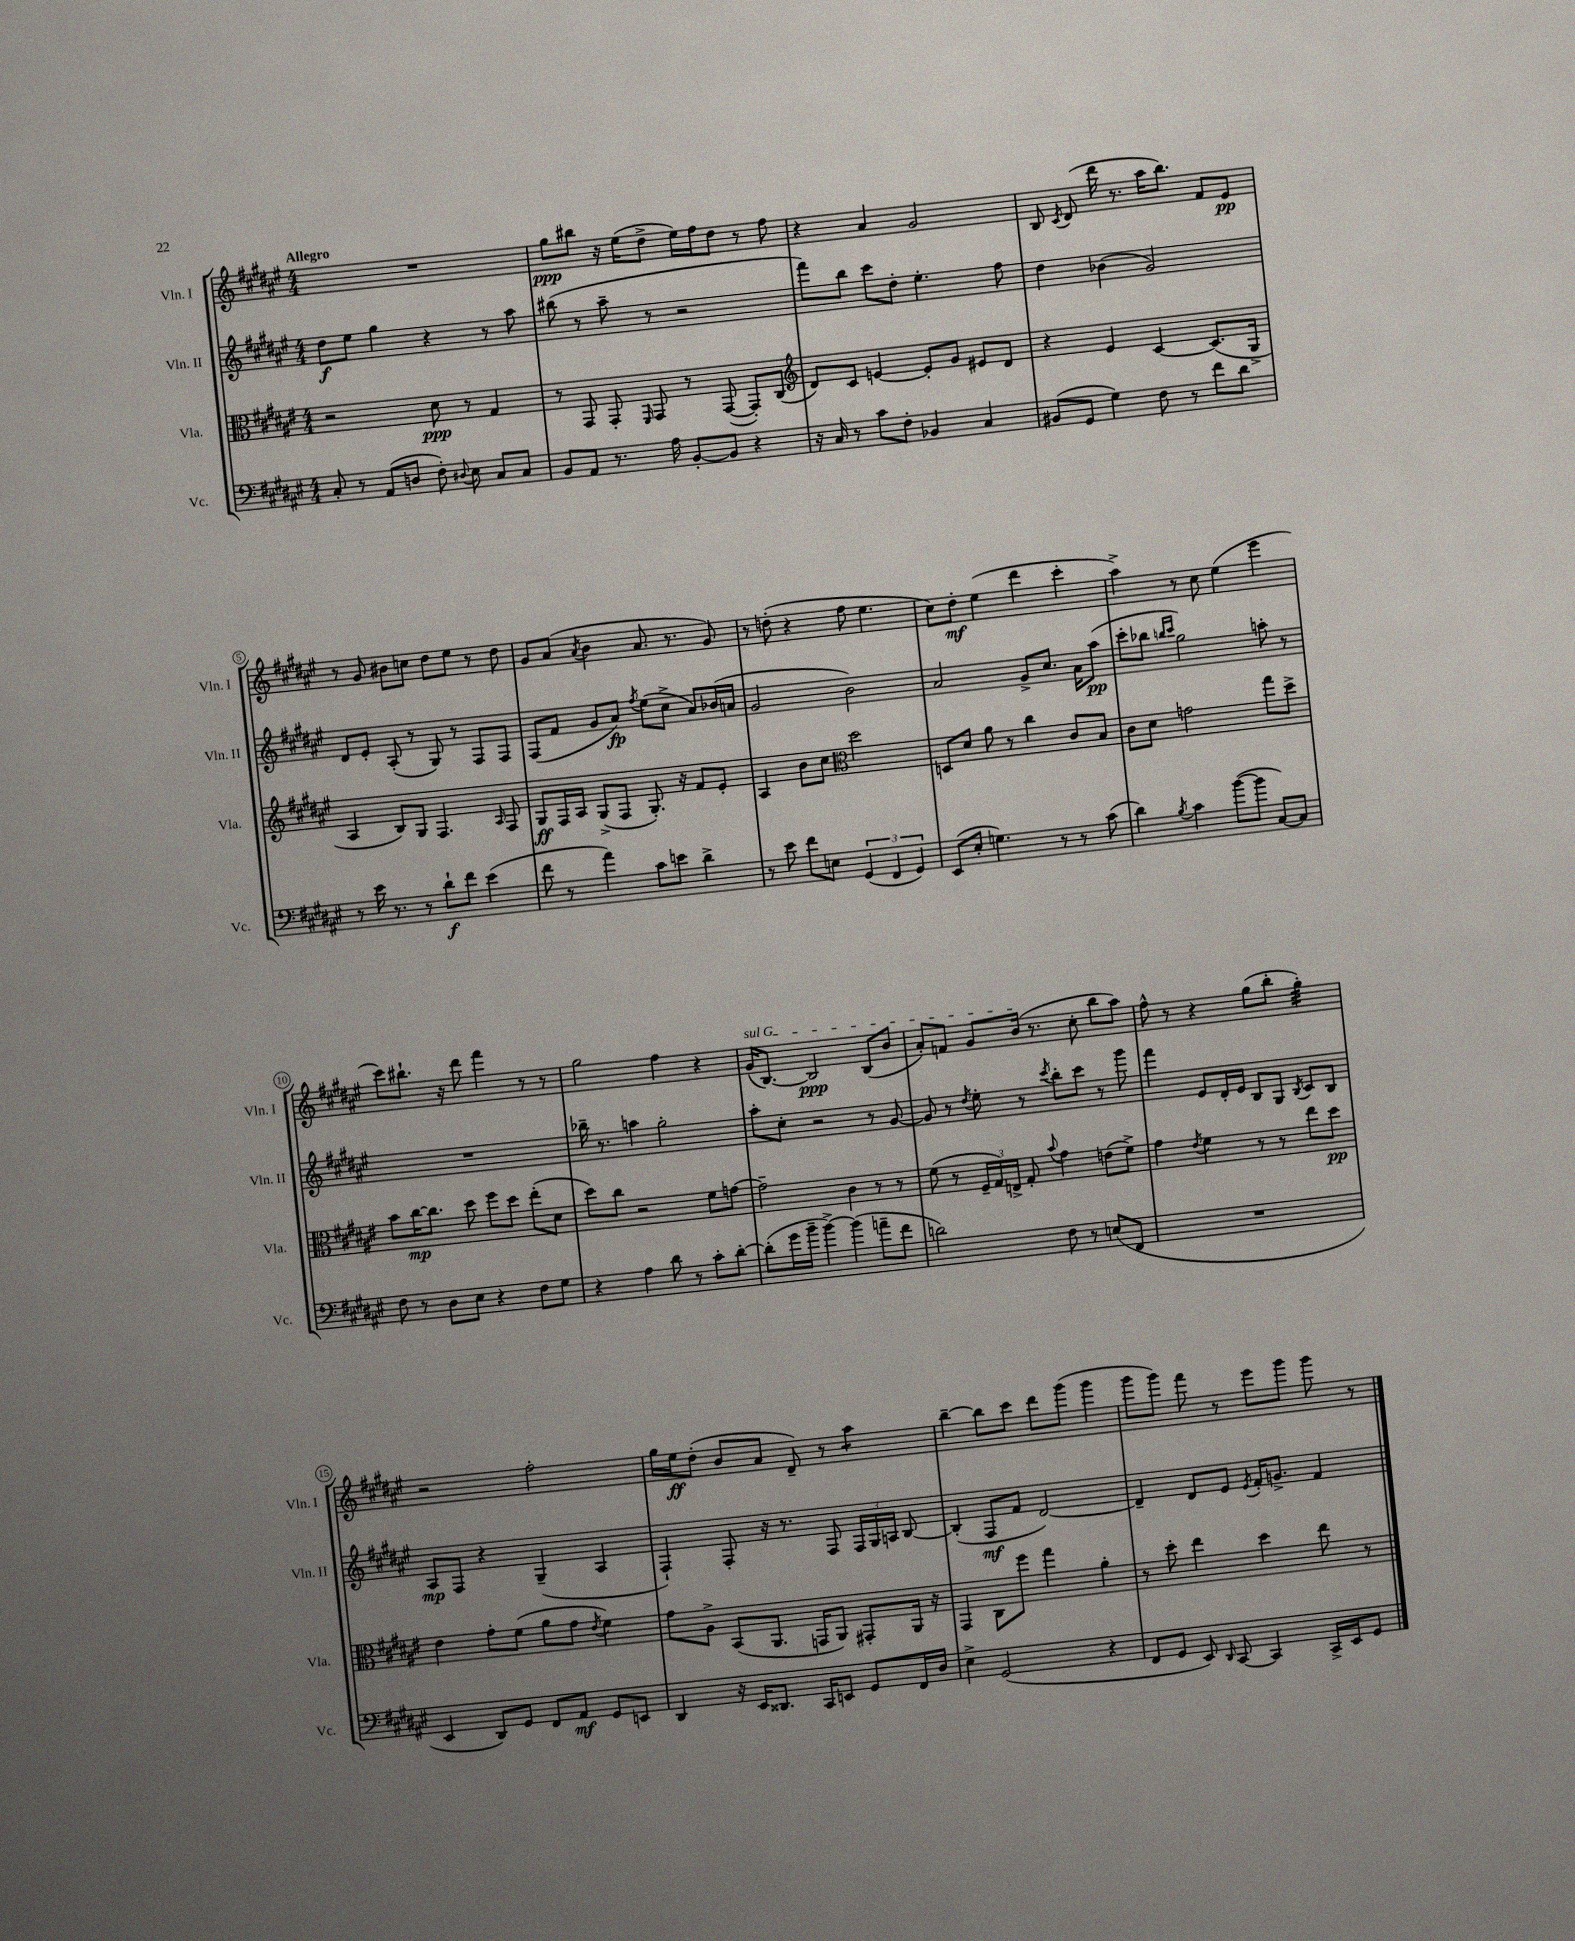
<<
\new StaffGroup <<
\new Staff = "s0" \with { instrumentName = "Vln. I" shortInstrumentName = "Vln. I" } {
    \clef treble \key fis \major \numericTimeSignature \time 4/4 \tempo "Allegro"
    \autoBeamOff R1 |
    gis''8[\ppp bis''8] r16 eis''16[( dis''8]-> eis''16[) fis''16 dis''8] r8 fis''8 |
    r4 ais'4 gis'2 |
    b8 \acciaccatura { cis'8 } dis'8( dis'''16 r8. ais''16[ b''8.]) fis'8[ eis'8]\pp |
    r8 gis'8 bis'8[ c''8] dis''8[ eis''8] r8 dis''8 |
    gis'8[ ais'8]( \acciaccatura { ais'8 } b'4 ais'8. r8. gis'8) |
    r8 d''8-.( r4 fis''8 eis''4. |
    cis''8[) dis''8]-.\mf eis''4( dis'''4 cis'''4-. |
    ais''4->) r8 cis''8 eis''4( eis'''4 |
    cis'''8[) bis''8.]-! r16 dis'''8 fis'''4 r8 r8 |
    gis''2 fis''4 r4 |
    \once \override TextSpanner.bound-details.left.text = \markup { \italic "sul G" } gis'16[\startTextSpan( b8.]~) b2\ppp b8[( b'8] |
    ais'8[-.) f'8] gis'8[ b'16]\stopTextSpan( r8. cis''8-. b''8[ ais''8]) |
    fis''8-^ r8 r4 gis''8[( b''8]-. gis''4:32-.) |
    r2 fis''2-. |
    gis''16[ eis''16\ff dis''8]-.( b'8[ ais'8] dis'8--) r8 ais''4:8 |
    b''4~-- b''8[ cis'''8] dis'''8[ gis'''8]( gis'''4 |
    gis'''8[ gis'''8]) fis'''8 r8 eis'''8[ gis'''8] gis'''8 r8 \bar "|." |
}
\new Staff = "s1" \with { instrumentName = "Vln. II" shortInstrumentName = "Vln. II" } {
    \clef treble \key fis \major \numericTimeSignature \time 4/4
    \autoBeamOff dis''8[\f eis''8] gis''4 r4 r8 ais''8 |
    bis''8( r8 ais''8-- r8 r2 |
    fis'''8[) b''8] cis'''8[ dis''8]-. eis''4.-. fis''8 |
    dis''4 bes'4( gis'2) |
    dis'8[ eis'8]-. ais8-.( r8 gis8) r8 fis8[ fis8] |
    fis8[( fis'8] gis'8[ ais'8]\fp) \acciaccatura { fis''8 } eis''8[( cis''8]-> ais'8[) bes'16( a'16] |
    gis'2 b'2) |
    ais'2 gis'8[-> cis''8.] ais'16[ ais''8]\pp( |
    cis'''8[-. bes''8] \grace { b''16[ cis'''16] } gis''2) a''8-. r8 |
    R1 |
    bes''16-- r8. a''4 gis''2-. |
    ais''8[-. cis''8]-. r2 r8 gis'8~ |
    gis'8 r8 \acciaccatura { dis''8 } eis''8-. r8 \acciaccatura { cis'''8 } b''8[-. cis'''8] r8 gis'''8 |
    fis'''4 eis'8[ dis'16-. eis'16] b8[ gis8] \acciaccatura { b8 } cis'8[ b8] |
    ais8[\mp fis8] r4 gis4--( ais4 |
    fis4-!) fis8-. r16 r8. fis8 \tuplet 3/2 { fis16[ gis16 a16] } b8~ |
    b4-.( fis8[\mf fis'8] dis'2~) |
    dis'4-- dis'8[ eis'8] \acciaccatura { eis'8 } fis'16[-. g'8.]-> fis'4 \bar "|." |
}
\new Staff = "s2" \with { instrumentName = "Vla." shortInstrumentName = "Vla." } {
    \clef alto \key fis \major \numericTimeSignature \time 4/4
    \autoBeamOff r2 dis'8\ppp r8 gis4 |
    r8 gis,8 gis,8-. \grace { fis,16 } gis,8 r8 gis,8~( gis,8[-.) cis8]( |
    \clef treble dis'8[) cis'8] e'4~ e'8[-. gis'8] eis'8[ dis'8] |
    r4 eis'4 cis'4~ cis'8.[( gis16]-> |
    ais4 b8[) gis8] fis4. \grace { ais16 } fis8 |
    gis8[\ff fis16 ais16] gis8[->( fis8] gis8.-.) r16 fis'8[ eis'8]-. |
    ais4 b'8[ cis''8] \clef alto dis''2 |
    d8[ dis'8] ais'8 r8 cis''4 cis'8[ b8] |
    cis'8[ dis'8] g'2 gis''8[ dis''8]-> |
    b'8[ cis''16~\mp cis''8.] dis''8 fis''8[ dis''8] eis''8[-.( dis'8] |
    dis''8[) cis''8] r2 fis'8[ g'8]~ |
    g'2-- cis'4 r8 r8 |
    fis'8( r8 \tuplet 3/2 { fis16[-- gis16) e16]-> } gis8-. \appoggiatura { b'8 } gis'4 e'8[( fis'8]->) |
    gis'4 \acciaccatura { eis'8 } fis'4 r8 r8 eis''8[ dis''8]\pp |
    eis'4 gis'8[-. fis'8]( ais'8[ gis'8] \acciaccatura { eis'8 } fis'4) |
    gis'8[ ais8]-> b,8[( ais,8.] g,16[ ais,8]) gis,8[-. ais,16] r16 |
    gis,4 cis8[ fis''8] gis''4 ais'4-. |
    r8 dis''8-. eis''4 dis''4 eis''8 r8 \bar "|." |
}
\new Staff = "s3" \with { instrumentName = "Vc." shortInstrumentName = "Vc." } {
    \clef bass \key fis \major \numericTimeSignature \time 4/4
    \autoBeamOff cis8-. r8 ais,8[( d8] fis8-.) \appoggiatura { dis8 } eis8 cis8[ cis8] |
    b,8[ ais,8] r8. ais16 b,8[~-. b,8] r4 |
    r16 cis16 r8 cis'8[ fis8]-. bes,4 cis4 |
    bis,8[( gis,8] gis4) fis8 r8 fis'8[ dis'8] |
    r8 eis'16 r8. r8 dis'8[-!\f fis'8] eis'4( |
    fis'8 r8 ais'4) cis'8[ e'8] dis'4-> |
    r8 eis'8 fis'8[ e8] \tuplet 3/2 { gis,4( fis,4 gis,4) } |
    eis,8[( eis8]-. g4.) r8 r8 cis'8( |
    dis'4) \acciaccatura { b8 } cis'4 b'8[~( b'8] cis8[~) cis8] |
    fis8 r8 dis8[ eis8] r4 fis8[ gis8] |
    r4 ais4 dis'8 r8 cis'8[-. dis'8]~-. |
    dis'8[-.( gis'16 b'16]-- b'4~->) b'4( a'8[-- fis'8] |
    d'2) fis8 r8 e8[( fis,8] |
    R1 |
    eis,4 dis,8[) gis,8] fis,8[ ais,8]\mf gis,8[ e,8] |
    dis,4 r16 eis,16[ disis,8.] cis,16[ e,8] gis,8[ fis,16 dis16] |
    eis4-> gis,2( r4 |
    fis,8[ gis,8] eis,8) \grace { dis,16 } cis,8~ cis,4 cis,16[-> eis,16 gis,8] \bar "|." |
}
>>
>>
\layout { \context { \Score \override BarNumber.stencil = #(make-stencil-circler 0.1 0.3 ly:text-interface::print) } }
